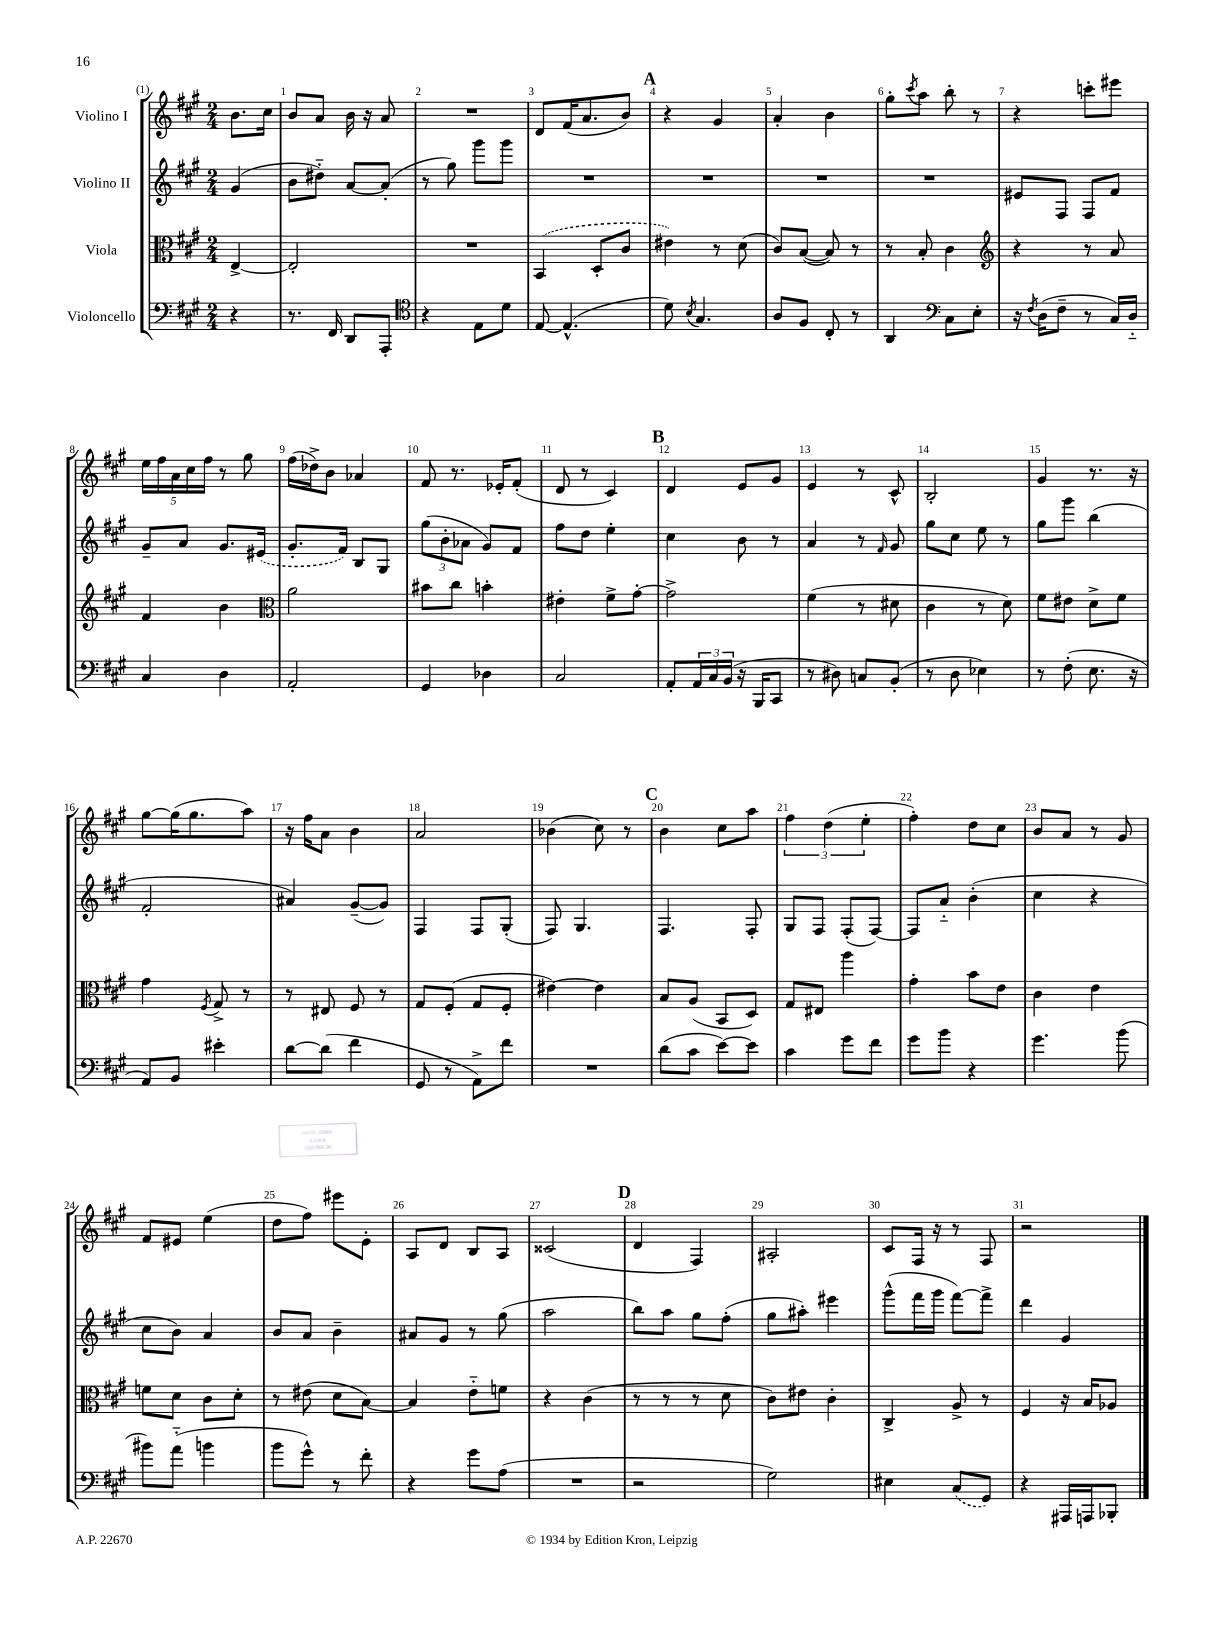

**kern	**kern	**kern	**kern
*part4	*part3	*part2	*part1
*staff4	*staff3	*staff2	*staff1
*I"Violoncello	*I"Viola	*I"Violino II	*I"Violino I
*clefF4	*clefC3	*clefG2	*clefG2
*k[f#c#g#]	*k[f#c#g#]	*k[f#c#g#]	*k[f#c#g#]
*M2/4	*M2/4	*M2/4	*M2/4
=	=	=	=
4r	[4E^/	(4g#/	8.b\L
.	.	.	16cc#\Jk
=1	=1	=1	=1
8.r	2E'/]	8b\L	8b/L
.	.	8dd#X\J)	8a/J
16FF#/	.	.	.
8DD/L	.	[8a/L	16b\
.	.	.	16r
8AAA'/J	.	(8a'/J]	8a/
=2	=2	=2	=2
*clefC4	*	*	*
4r	2r	8r	2r
.	.	8gg#\)	.
8E\L	.	8ggg#\L	.
8d\J	.	8ggg#\J	.
=3	=3	=3	=3
[8E/	(4BB/	2r	8d/L
(4.E^^/]	.	.	(16f#/K
.	.	.	8.a/
.	8D'/L	.	.
.	8c#/J	.	8b/J)
!!LO:REH:place=s1:t=A
=4	=4	=4	=4
8d\)	4e#X\)	2r	4r
8qB/	.	.	.
4.G#/	.	.	.
.	8r	.	4g#/
.	(8d\	.	.
=5	=5	=5	=5
8A/L	8c#/L)	2r	4a'/
8F#/J	([8B/J	.	.
8C#'/	8B/])	.	4b\
8r	8r	.	.
=6	=6	=6	=6
4AA/	8r	2r	8gg#'\L
.	.	.	8qccc#/
.	8B'/	.	8aa\J
*clefF4	*	*	*
8C#\L	4c#\	.	8bb'\
8E'\J	.	.	8r
=7	=7	=7	=7
*	*clefG2	*	*
16r	4r	8e#X/L	4r
8qF#/	.	.	.
(16D\KL	.	.	.
8F#~\J	.	8F#/J	.
8r	8r	8F#/L	8cccn'\L
16C#/LL)	8a/	8f#/J	8eee#X\J
16D/JJ	.	.	.
!!LO:LB:g=z
=8	=8	=8	=8
4C#/	4f#/	8g#~/L	20ee\LL
.	.	.	20ff#\
.	.	.	20a\
.	.	8a/J	.
.	.	.	20cc#\
.	.	.	20ff#\JJ
4D\	4b\	8.g#/L	8r
.	.	.	8gg#\
.	.	(16e#X/Jk	.
=9	=9	=9	=9
*	*clefC3	*	*
2AA'/	2a\	8.g#'/L	(16ff#\LL
.	.	.	16dd-X^\J)
.	.	.	8b\J
.	.	16f#/Jk)	.
.	.	8B/L	4a-X/
.	.	8G#/J	.
=10	=10	=10	=10
4GG#/	8b#X\L	(12gg#\L	8f#/
.	.	12b'\	.
.	8cc#\J	.	8.r
.	.	12a-X\J	.
4D-X\	4bn'\	8g#/L)	.
.	.	.	16e-X'/KL
.	.	8f#/J	(8f#'/J
=11	=11	=11	=11
2C#/	4e#X'\	8ff#\L	8d/
.	.	8dd\J	8r
.	8f#^\L	4ee'\	4c#/)
.	[8g#'\J	.	.
!!LO:REH:place=s1:t=B
=12	=12	=12	=12
8AA'/L	2g#^\]	4cc#\	4d/
24AA/L	.	.	.
24C#/	.	.	.
(24BB/JJ	.	.	.
16r	.	8b\	8e/L
16BBB/KL	.	.	.
8CC#/J	.	8r	8g#/J
=13	=13	=13	=13
8r	(4f#\	4a/	4e/
8D#X\)	.	.	.
8Cn/L	8r	8r	8r
.	.	16qqf#/	.
(8BB'/J	8d#X\	8g#/	8c#^^/
=14	=14	=14	=14
8r	4c#\	8gg#\L	2B'/
8D\	.	8cc#\J	.
4E-X\)	8r	8ee\	.
.	8d\)	8r	.
=15	=15	=15	=15
8r	8f#\L	8gg#\L	4g#/
(8F#'\	8e#X\J	8ggg#\J	.
8.E\	8d^\L	(4bb\	8.r
.	8f#\J	.	.
16r	.	.	16r
!!LO:LB:g=z
=16	=16	=16	=16
8AA/L)	4g#\	2f#'/	[8gg#\L
8BB/J	.	.	(16gg#\K]
.	.	.	8.gg#\
.	8qF#/	.	.
4e#X'\	8G#^/	.	.
.	8r	.	8aa\J)
=17	=17	=17	=17
[8d\L	8r	4a#X/)	16r
.	.	.	16ff#\KL
(8d\J]	8E#X/	.	8a\J
4f#\	8F#/	([8g#~/L	4b\
.	8r	8g#/J])	.
=18	=18	=18	=18
8GG#/	8G#/L	4F#/	2a/
8r	(8F#'/J	.	.
8AA^\L)	8G#/L	8F#/L	.
8f#\J	8F#'/J	(8G#'/J	.
=19	=19	=19	=19
2r	[4e#X\)	8F#/)	(4b-X\
.	.	4.G#/	.
.	4e#\]	.	8cc#\)
.	.	.	8r
!!LO:REH:place=s1:t=C
=20	=20	=20	=20
(8d\L	8B/L	4.F#/	4b\
8c#\J	(8A/J	.	.
[8e\L)	8BB/L	.	8cc#\L
8e\J]	8D/J)	8F#'/	8aa\J
=21	=21	=21	=21
4c#\	8G#/L	8G#/L	6ff#\
.	8E#X/J	8F#/J	.
.	.	.	(6dd\
8g#\L	4aa\	(8F#'/L	.
.	.	.	6ee'\
8f#\J	.	[8F#/J)	.
=22	=22	=22	=22
8g#\L	4g#'\	8F#/L]	4ff#'\)
8b\J	.	8a/J	.
4r	8b\L	(4b'\	8dd\L
.	8e\J	.	8cc#\J
=23	=23	=23	=23
4.g#\	4c#\	4cc#\	8b/L
.	.	.	8a/J
.	4e\	4r	8r
(8b\	.	.	8g#/
!!LO:LB:g=z
=24	=24	=24	=24
8b#X\L)	8fn\L	8cc#\L	8f#/L
(8a\J	8d\J	8b\J)	8e#X/J
4bn\	8c#\L	4a/	(4ee\
.	8d'\J	.	.
=25	=25	=25	=25
8b\L	8r	8b/L	8dd\L
8g#^^\J)	(8e#X\	8a/J	8ff#\J)
8r	8d\L	4b~\	8eee#X\L
8f#'\	[8B\J)	.	8e'\J
=26	=26	=26	=26
4r	4B/]	8a#X/L	8A/L
.	.	8g#/J	8d/J
8g#\L	8e\L	8r	8B/L
(8A\J	8fn\J	(8gg#\	8A/J
=27	=27	=27	=27
2r	4r	2aa\	(2c##X/
.	(4c#\	.	.
!!LO:REH:place=s1:t=D
=28	=28	=28	=28
2r	8r	8bb\L)	4d/
.	8r	8aa\J	.
.	8r	8gg#\L	4F#/)
.	8d\	(8ff#'\J	.
=29	=29	=29	=29
2G#\)	8c#\L)	8gg#\L	2A#X'/
.	8e#X\J	8aa#X'\J)	.
.	4c#'\	4eee#X\	.
=30	=30	=30	=30
4E#X\	4C#^/	(8ggg#^^\L	8c#/L
.	.	16fff#\L	16F#/Jk
.	.	16ggg#\JJ	16r
(8C#/L	8A^/	[8fff#\L)	8r
8GG#/J)	8r	8fff#^\J]	8F#/
=31	=31	=31	=31
4r	4F#/	4ddd\	2r
16AAA#X/LL	16r	4g#/	.
16AAAn/J	16B/KL	.	.
8BBB-X'/J	8A-X/J	.	.
==	==	==	==
*-	*-	*-	*-
